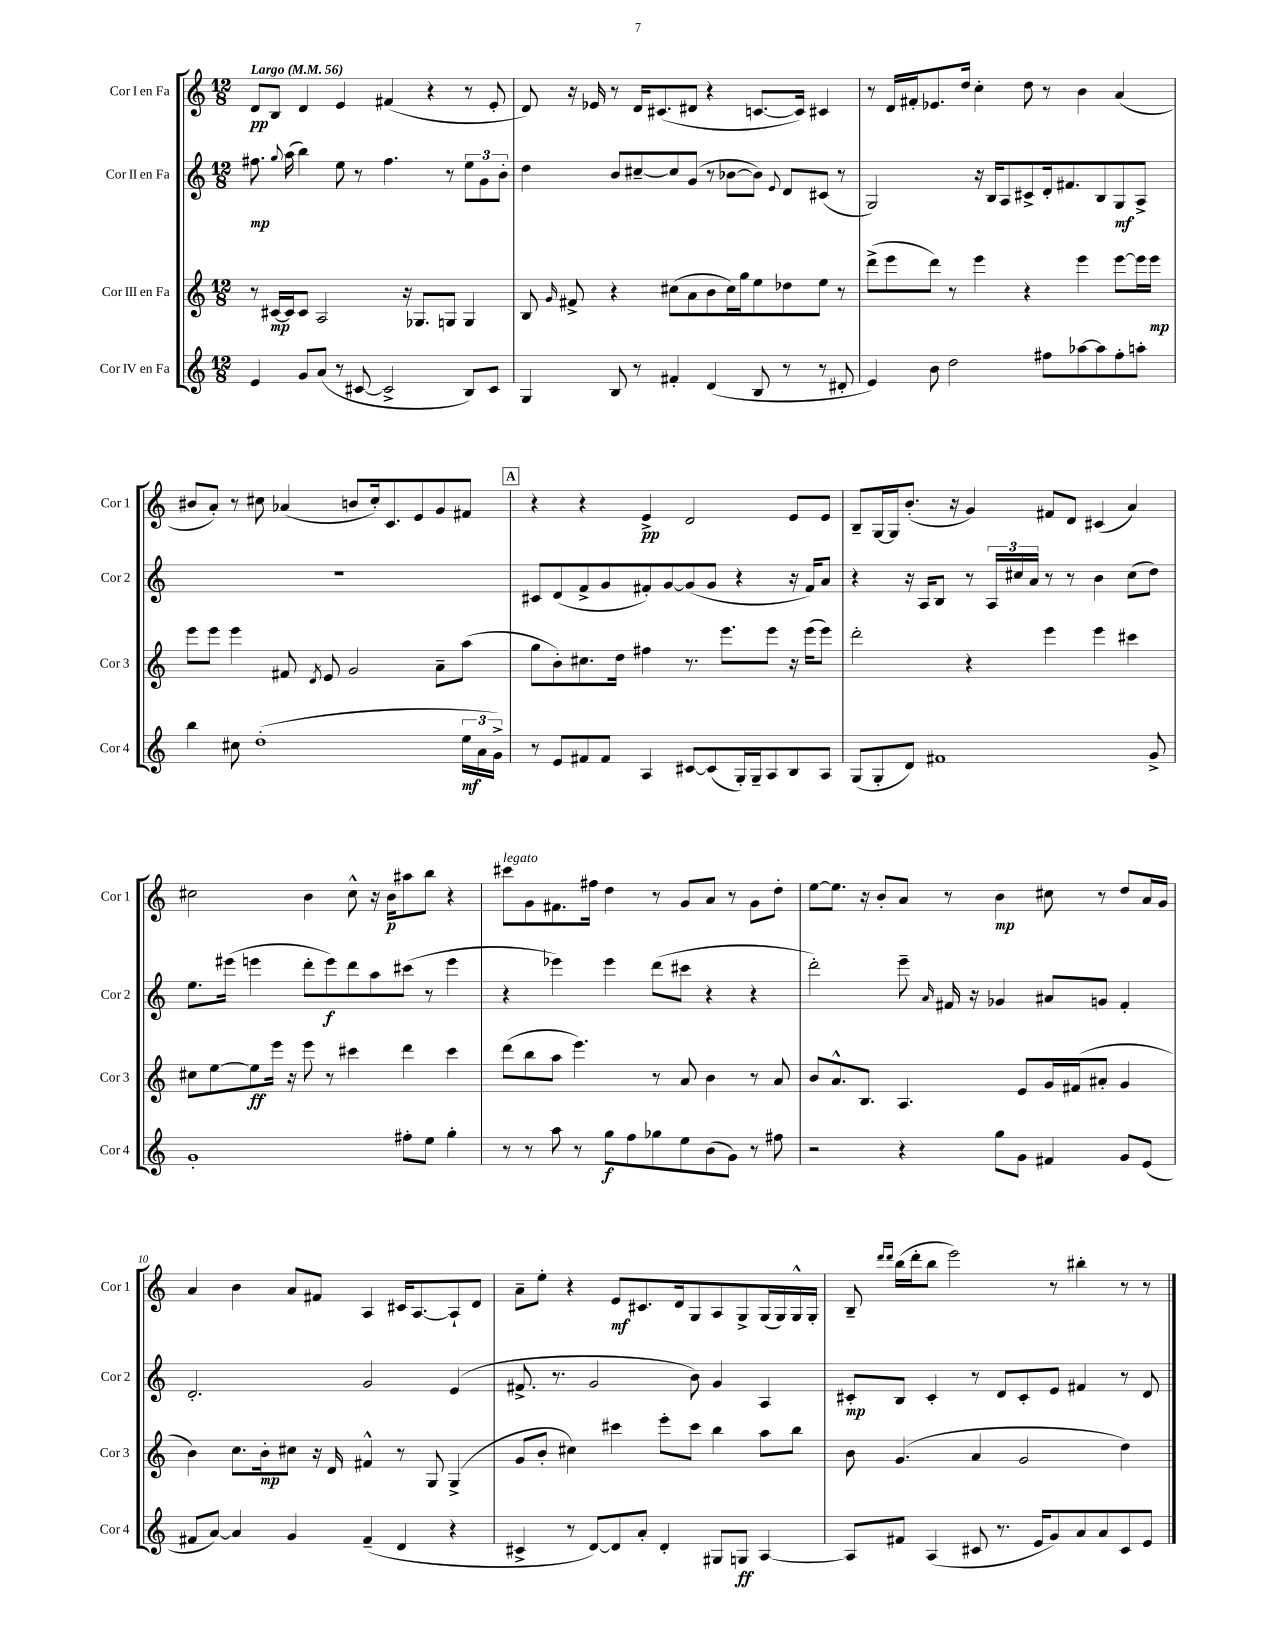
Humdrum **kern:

**kern	**dynam	**kern	**dynam	**kern	**dynam	**kern	**dynam
*part4	*part4	*part3	*part3	*part2	*part2	*part1	*part1
*staff4	*staff4	*staff3	*staff3	*staff2	*staff2	*staff1	*staff1
*I"Cor IV en Fa	*	*I"Cor III en Fa	*	*I"Cor II en Fa	*	*I"Cor I en Fa	*
*I'Cor 4	*	*I'Cor 3	*	*I'Cor 2	*	*I'Cor 1	*
*clefG2	*	*clefG2	*	*clefG2	*	*clefG2	*
*k[]	*	*k[]	*	*k[]	*	*k[]	*
*M12/8	*	*M12/8	*	*M12/8	*	*M12/8	*
*MM56	*	*MM56	*	*MM56	*	*MM56	*
=1	=1	=1	=1	=1	=1	=1	=1
!	!	!	!	!	!	!LO:TX:a:B:t=Largo	!
4e/	.	8r	.	8.ff#X\	mp	8d/L	pp
.	.	[16c#X/LL	mp	.	.	8B/J	.
.	.	.	.	8qqgg/	.	.	.
.	.	16c#/J]	.	(16aa\	.	.	.
8g/L	.	8c#/J	.	4bb\)	.	4d/	.
(8a/J	.	2A/	.	.	.	.	.
8r	.	.	.	8ee\	.	4e/	.
[8c#X/	.	.	.	8r	.	.	.
2c#^/]	.	.	.	4.ff#\	.	(4f#X/	.
.	.	16r	.	.	.	.	.
.	.	8.G-X/L	.	.	.	.	.
.	.	.	.	.	.	4r	.
.	.	8Gn/J	.	8r	.	.	.
8B/L)	.	4G/	.	12ee\L	.	8r	.
.	.	.	.	12g\	.	.	.
8c#/J	.	.	.	.	.	8e'/	.
.	.	.	.	12b'\J	.	.	.
=2	=2	=2	=2	=2	=2	=2	=2
4G/	.	8B/	.	4dd\	.	8d/)	.
.	.	16qqg/	.	.	.	.	.
.	.	8f#X^/	.	.	.	16r	.
.	.	.	.	.	.	16e-X/	.
8B/	.	4r	.	8b/L	.	8r	.
8r	.	.	.	[8cc#X~/	.	16d/KL	.
.	.	.	.	.	.	(8.c#X/	.
4f#X'/	.	(8cc#X\L	.	8cc#/]	.	.	.
.	.	8a\	.	(8g/J	.	8d#X/J	.
(4d/	.	8b\	.	8r	.	4r	.
.	.	16cc#\L)	.	[8b-X\L	.	.	.
.	.	16gg\J	.	.	.	.	.
8B/	.	8ee\	.	8b-\J])	.	[8.cn/L	.
.	.	.	.	8qqe/	.	.	.
8r	.	8dd-X\	.	8d/L	.	.	.
.	.	.	.	.	.	16c/Jk])	.
8r	.	8ee\J	.	(8c#X/J	.	4c#X/	.
8d#X'/	.	8r	.	8r	.	.	.
=3	=3	=3	=3	=3	=3	=3	=3
4e/)	.	(8ddd^\L	.	2G/)	.	8r	.
.	.	8eee\	.	.	.	16d/LL	.
.	.	.	.	.	.	16f#X'/J	.
8b\	.	8ddd\J)	.	.	.	8.e-X/	.
2dd\	.	8r	.	.	.	.	.
.	.	.	.	.	.	16dd/Jk	.
.	.	4eee\	.	16r	.	4cc'\	.
.	.	.	.	16B/KL	.	.	.
.	.	.	.	8A/	.	.	.
.	.	4r	.	8c#X^/	.	8dd\	.
8ff#X\L	.	.	.	16d'/k	.	8r	.
.	.	.	.	8.f#X/	.	.	.
[8aa-X\	.	4eee\	.	.	.	4b\	.
8aa-\]	.	.	.	8B/	.	.	.
8ff#'\	.	[8eee\L	.	8G/	mf	(4a/	.
8aan'\J	.	16eee\L]	.	8A^/J	.	.	.
.	.	16eee\JJ	mp	.	.	.	.
!!LO:LB:g=z
=4	=4	=4	=4	=4	=4	=4	=4
4bb\	.	8eee\L	.	1.r	.	8b#X/L	.
.	.	8eee\J	.	.	.	8a'/J)	.
8cc#X\	.	4eee\	.	.	.	8r	.
(1dd'	.	.	.	.	.	8cc#X\	.
.	.	8f#X/	.	.	.	(4a-X/	.
.	.	8qd/	.	.	.	.	.
.	.	8e/	.	.	.	.	.
.	.	2g/	.	.	.	8bn/L	.
.	.	.	.	.	.	16cc#'/k)	.
.	.	.	.	.	.	8.c/	.
.	.	.	.	.	.	8e/	.
.	.	8a~\L	.	.	.	8g/	.
24ee\LL	mf	(8aa\J	.	.	.	8f#X/J	.
24a\	.	.	.	.	.	.	.
24g^\JJ)	.	.	.	.	.	.	.
!!LO:REH:place=s1:t=A
=5	=5	=5	=5	=5	=5	=5	=5
8r	.	8gg\L	.	8c#X/L	.	4r	.
8e/L	.	8b'\)	.	(8d/	.	.	.
8f#X/	.	8.cc#X\	.	8f^/	.	4r	.
8f#/J	.	.	.	8g/	.	.	.
.	.	16dd\Jk	.	.	.	.	.
4A/	.	4ff#X\	.	8f#X'/)	.	4e^/	pp
.	.	.	.	[8g/	.	.	.
[8c#X/L	.	8.r	.	(8g/]	.	2d/	.
(8c#/]	.	.	.	8g/J	.	.	.
.	.	8.eee\L	.	.	.	.	.
16G'/L)	.	.	.	4r	.	.	.
16G~/J	.	.	.	.	.	.	.
8A/	.	8eee\J	.	.	.	.	.
8B/	.	16r	.	16r	.	8e/L	.
.	.	(16eee\KL	.	16f#/KL)	.	.	.
8A/J	.	8eee\J)	.	8a/J	.	8e/J	.
=6	=6	=6	=6	=6	=6	=6	=6
(8G/L	.	2ddd'\	.	4r	.	8B~/L	.
8G'/	.	.	.	.	.	[16G/L	.
.	.	.	.	.	.	16G/J]	.
8d/J)	.	.	.	16r	.	(8.b'/J	.
.	.	.	.	16A/KL	.	.	.
1f#X	.	.	.	8B/J	.	.	.
.	.	.	.	.	.	16r	.
.	.	4r	.	8r	.	4g/)	.
.	.	.	.	24A/LL	.	.	.
.	.	.	.	24cc#X/	.	.	.
.	.	.	.	24a/JJ	.	.	.
.	.	4eee\	.	8r	.	8f#X/L	.
.	.	.	.	8r	.	8d/J	.
.	.	4eee\	.	4b\	.	(4c#X/	.
.	.	4ccc#X\	.	(8cc#\L	.	4a/)	.
8g^/	.	.	.	8dd\J)	.	.	.
!!LO:LB:g=z
=7	=7	=7	=7	=7	=7	=7	=7
1g'	.	8cc#X\L	.	8.ee\L	.	2cc#X\	.
.	.	[8ee\	.	.	.	.	.
.	.	.	.	(16eee#X\Jk	.	.	.
.	.	8ee\]	ff	4eeen\	.	.	.
.	.	16eee\Jk	.	.	.	.	.
.	.	16r	.	.	.	.	.
.	.	8eee\	.	8ddd'\L	.	4b\	.
.	.	8r	.	8eee\)	f	.	.
.	.	4ccc#X\	.	8ddd\	.	8cc#^^\	.
.	.	.	.	8aa\	.	16r	.
.	.	.	.	.	.	16b\KL	p
8ff#X'\L	.	4ddd\	.	(8ccc#X\J	.	8aa#X\	.
8ee\J	.	.	.	8r	.	8bb\J	.
4gg'\	.	4ccc#\	.	4eee\	.	4r	.
=8	=8	=8	=8	=8	=8	=8	=8
!	!	!	!	!	!	!LO:TX:a:i:t=legato	!
8r	.	(8ddd\L	.	4r	.	8ccc#X\L	.
8r	.	8bb\	.	.	.	8g\	.
8aa\	.	8aa\J	.	4eee-X\)	.	8.f#X\	.
8r	.	4.eee\)	.	.	.	.	.
.	.	.	.	.	.	16ff#X\Jk	.
8gg\L	f	.	.	4eee-\	.	4dd\	.
8ff\	.	.	.	.	.	.	.
8gg-X\	.	8r	.	(8ddd\L	.	8r	.
8ee\	.	8a/	.	8ccc#X\J	.	8g/L	.
(8b\	.	4b\	.	4r	.	8a/J	.
8g\J)	.	.	.	.	.	8r	.
8r	.	8r	.	4r	.	8g\L	.
8ff#X\	.	8a/	.	.	.	8dd'\J	.
=9	=9	=9	=9	=9	=9	=9	=9
2r	.	8b/L	.	2ddd'\)	.	[8ee\L	.
.	.	8.a^^/	.	.	.	8.ee\J]	.
.	.	8.B/J	.	.	.	16r	.
.	.	.	.	.	.	8b'/L	.
4r	.	4.A/	.	8eee~\	.	8a/J	.
.	.	.	.	16qqa/	.	.	.
.	.	.	.	16f#X/	.	8r	.
.	.	.	.	16r	.	.	.
8gg\L	.	.	.	4g-X/	.	4b\	mp
8g\J	.	8e/L	.	.	.	.	.
4f#X/	.	16g/L	.	8a#X/L	.	8cc#X\	.
.	.	(16f#X/J	.	.	.	.	.
.	.	8a#X'/J	.	8gn/J	.	8r	.
8g/L	.	4g/	.	4f#'/	.	8dd/L	.
(8e/J	.	.	.	.	.	16a/L	.
.	.	.	.	.	.	16g/JJ	.
!!LO:LB:g=z
=10	=10	=10	=10	=10	=10	=10	=10
8f#X/L	.	4b\)	.	2.d'/	.	4a/	.
[8a/J)	.	.	.	.	.	.	.
4a/]	.	8.cc\L	.	.	.	4b\	.
.	.	16b'\k	mp	.	.	.	.
4g/	.	8cc#X\J	.	.	.	8a/L	.
.	.	16r	.	.	.	8f#X/J	.
.	.	16d/	.	.	.	.	.
(4f#~/	.	4f#X^^/	.	2g/	.	4A/	.
4d/	.	8r	.	.	.	16c#X/KL	.
.	.	.	.	.	.	[8.A/	.
.	.	8G/	.	.	.	.	.
4r	.	(4G^/	.	(4e/	.	8A`/]	.
.	.	.	.	.	.	8d/J	.
=11	=11	=11	=11	=11	=11	=11	=11
4c#X^/	.	8g/L	.	8.f#X^/	.	8a~\L	.
.	.	8b'/J	.	.	.	8ee'\J	.
.	.	.	.	8.r	.	.	.
8r	.	4cc#X\)	.	.	.	4r	.
[8d/L)	.	.	.	2g/	.	.	.
8d/]	.	4ccc#X\	.	.	.	8e/L	mf
8a'/J	.	.	.	.	.	8.c#X/	.
4d'/	.	8eee'\L	.	.	.	.	.
.	.	.	.	.	.	16d/k	.
.	.	8ccc#\J	.	8b\)	.	8G/	.
8G#X/L	.	4bb\	.	4g/	.	8A/	.
8Gn/J	ff	.	.	.	.	8G^/	.
[4A/	.	8aa\L	.	4A/	.	(16G/L	.
.	.	.	.	.	.	16G/)	.
.	.	8bb\J	.	.	.	16G^^/	.
.	.	.	.	.	.	16G'/JJ	.
=12	=12	=12	=12	=12	=12	=12	=12
8A/L]	.	8b\	.	8c#X'/L	mp	8B~/	.
.	.	.	.	.	.	16qqddd/LL	.
.	.	.	.	.	.	16qqddd/JJ	.
8f#X/J	.	(4.g/	.	8B/J	.	(16bb\LL	.
.	.	.	.	.	.	16ddd'\J	.
(4A/	.	.	.	4c#'/	.	8bb\J	.
.	.	.	.	.	.	2eee\)	.
8c#X/	.	4a/	.	8r	.	.	.
8.r	.	.	.	8d/L	.	.	.
.	.	2g/	.	8c#'/	.	.	.
16e/KL	.	.	.	.	.	.	.
8g/)	.	.	.	8e/J	.	8r	.
8a/	.	.	.	4f#X/	.	4bb#X'\	.
8a/	.	.	.	.	.	.	.
8c#/	.	4dd\)	.	8r	.	8r	.
8e/J	.	.	.	8d/	.	8r	.
==	==	==	==	==	==	==	==
*-	*-	*-	*-	*-	*-	*-	*-
